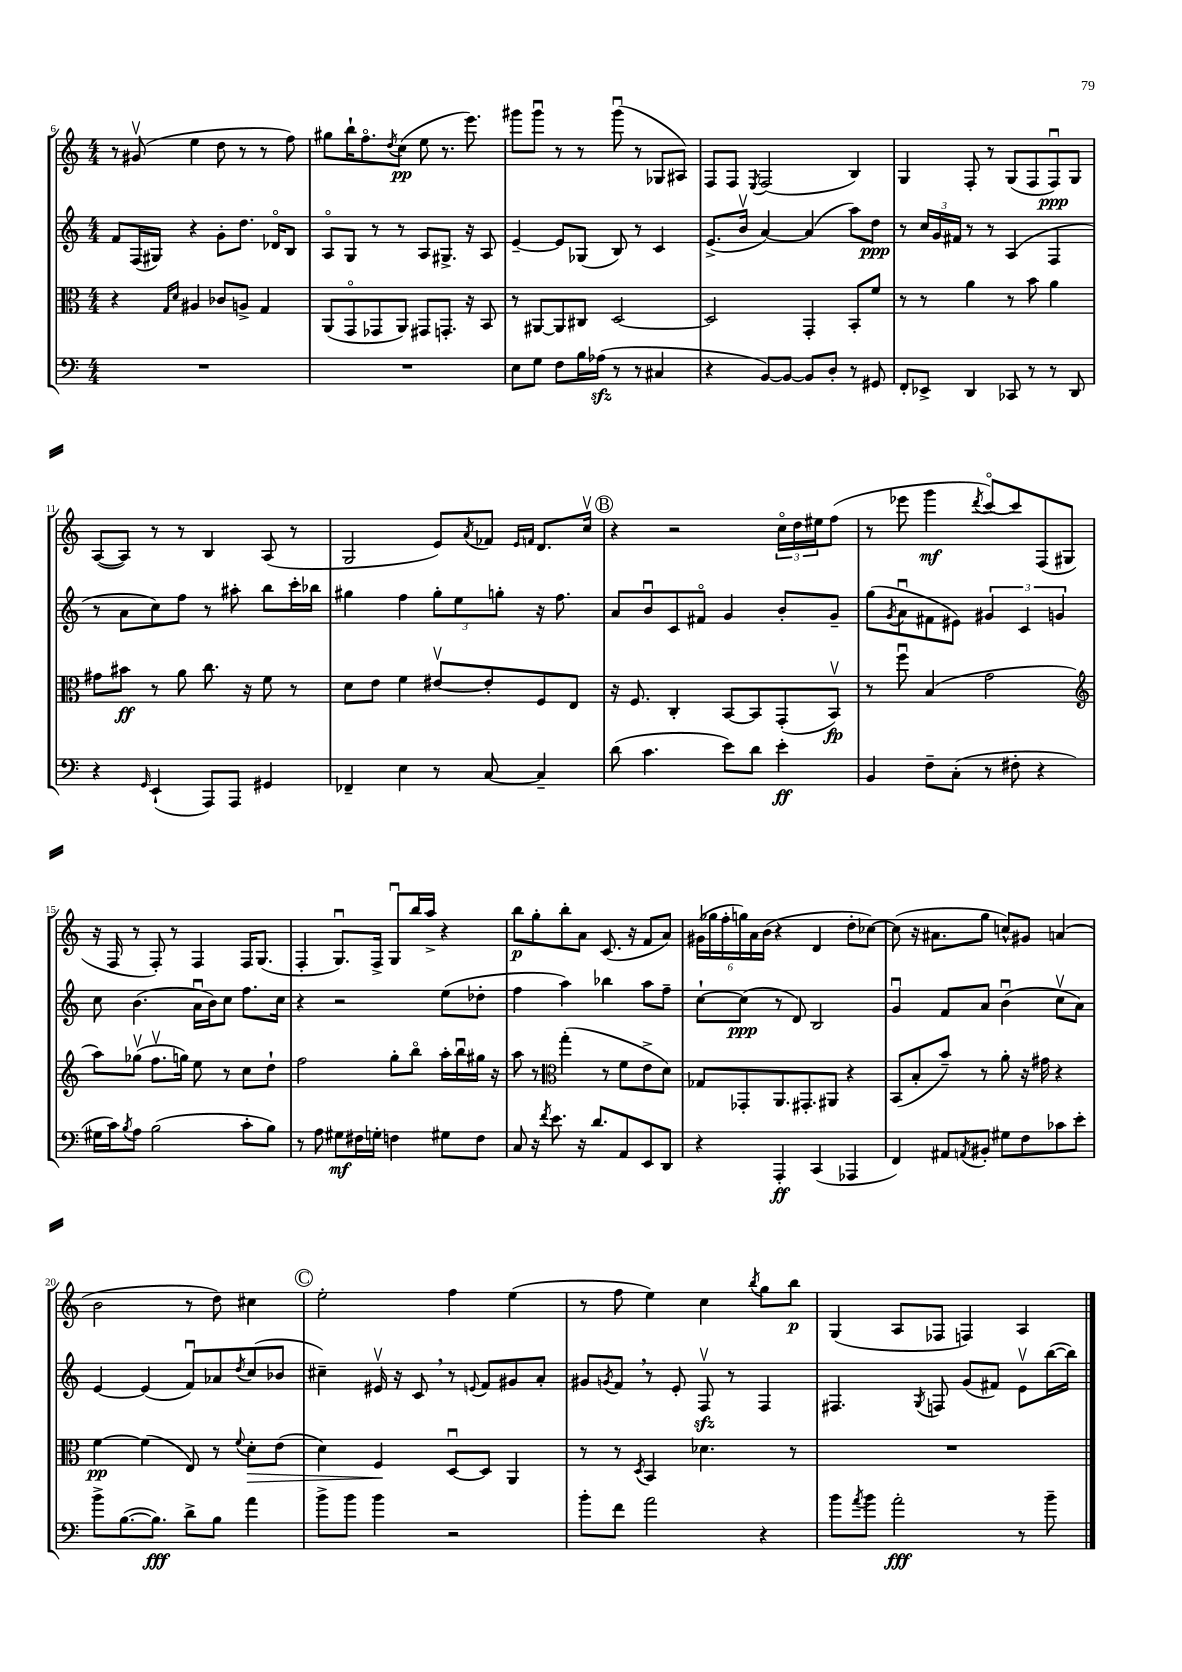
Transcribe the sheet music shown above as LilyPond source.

<<
\new StaffGroup <<
\new Staff = "s0" {
    \clef treble \key c \major \numericTimeSignature \time 4/4
    r8 gis'8\upbow( e''4 d''8 r8 r8 f''8) |
    gis''8 b''16-! f''8.\flageolet \acciaccatura { d''8 } c''8\pp( e''8 r8. e'''8.) |
    gis'''8 gis'''8\downbow r8 r8 gis'''8\downbow( r8 ges8 ais8) |
    f8 f8 \acciaccatura { e8 } f2( b4) |
    g4 f8-. r8 g8( f8 f8\downbow\ppp) g8 |
    a8~( a8) r8 r8 b4 a8( r8 |
    g2 e'8) \acciaccatura { a'8 } fes'8 \grace { e'16 f'16 } d'8. c''16\upbow |
    \mark \markup { \circle "B" } r4 r2 \tuplet 3/2 { c''16\flageolet d''16 eis''16 } f''8( |
    r8 ees'''8 g'''4\mf \acciaccatura { d'''8 } c'''8~\flageolet) c'''8 f8( gis8 |
    r16 f16 r8 f8-.) r8 f4 f16 g8.( |
    f4-. g8.\downbow) f16-> g8\downbow b''16 a''16-> r4 |
    b''8\p g''8-. b''8-. a'8 c'8.( r16 f'8 a'8) |
    \tuplet 6/4 { gis'16( ges''16 f''16-. g''16) a'16 b'16( } r4 d'4 d''8-. ces''8~) |
    ces''8( r16 ais'8. g''8 c''8-^) gis'8 a'4( |
    b'2 r8 d''8) cis''4 |
    \mark \markup { \circle "C" } e''2-. f''4 e''4( |
    r8 f''8 e''4) c''4 \acciaccatura { b''8 } g''8 b''8\p |
    g4( a8 fes8 f4) a4 \bar "|." |
}
\new Staff = "s1" {
    \clef treble \key c \major \numericTimeSignature \time 4/4
    f'8 f16( gis16) r4 g'8-. d''8. des'16\flageolet b8 |
    a8\flageolet g8 r8 r8 a8 gis8.-> r16 a8 |
    e'4~-- e'8 ges8( b8) r8 c'4 |
    e'8.->( b'16\upbow a'4~) a'4( a''8) d''8\ppp |
    r8 \tuplet 3/2 { c''16 g'16 fis'16 } r8 r8 a4( f4 |
    r8 a'8 c''8) f''8 r8 ais''8-. b''8 c'''16-. bes''16 |
    gis''4 f''4 \tuplet 3/2 { gis''8-. e''8 g''8-. } r16 f''8. |
    \mark \markup { \circle "B" } a'8 b'8\downbow c'8 fis'8\flageolet g'4 b'8-. g'8-- |
    g''8( \acciaccatura { g'8 } a'8\downbow fis'8 eis'8) \tuplet 3/2 { gis'4 c'4 g'4 } |
    c''8 b'4.( a'16\downbow b'16) c''8 f''8. c''16 |
    r4 r2 e''8( des''8-. |
    f''4 a''4) bes''4 a''8 f''8-- |
    c''8~-! c''8\ppp( r8 d'8) b2 |
    g'4\downbow f'8 a'8 b'4\downbow( c''8\upbow a'8) |
    e'4~ e'4( f'8\downbow) aes'8 \acciaccatura { d''8 } c''8( bes'8 |
    \mark \markup { \circle "C" } cis''4--) eis'16\upbow r16 c'8 \breathe r8 \appoggiatura { e'8 } f'8 gis'8 a'8-. |
    gis'8 \acciaccatura { g'8 } f'8 \breathe r8 e'8-. f8\upbow\sfz r8 f4 |
    fis4. \acciaccatura { g8 } f8 g'8( fis'8) e'8\upbow b''16~( b''16) \bar "|." |
}
\new Staff = "s2" {
    \clef alto \key c \major \numericTimeSignature \time 4/4
    r4 \grace { g16 d'16 } ais4 ces'8 a8-> g4 |
    a,8( g,8\flageolet ges,8 a,8) gis,8 g,8.-. r16 b,8 |
    r8 ais,8~ ais,8 cis8 d2~ |
    d2 g,4-. b,8-. f'8 |
    r8 r8 a'4 r8 b'8 a'4 |
    gis'8 bis'8\ff r8 a'8 c''8. r16 f'8 r8 |
    d'8 e'8 f'4 eis'8~\upbow eis'8-. f8 e8 |
    \mark \markup { \circle "B" } r16 f8. c4-. b,8~ b,8 g,8-.( b,8\upbow\fp) |
    r8 f''8\downbow b4( g'2 |
    \clef treble a''8) ges''8\upbow( f''8.\upbow g''16) e''8 r8 c''8 d''8-! |
    f''2 g''8-. b''8\flageolet a''16-. b''16\downbow gis''16 r16 |
    a''8 r8 \clef alto g''4-.( r8 f'8 e'8-> d'8) |
    ges8 ges,8-. a,8. gis,8.-. ais,8 r4 |
    b,8( b8-. b'8--) r8 a'8-. r16 gis'16 r4 |
    f'4~\pp f'4( e8) r8 \appoggiatura { f'8 } d'8-.\> e'8( |
    \mark \markup { \circle "C" } d'4) f4\! d8~\downbow d8 a,4 |
    r8 r8 \acciaccatura { d8 } b,4 des'4. r8 |
    R1 \bar "|." |
}
\new Staff = "s3" {
    \clef bass \key c \major \numericTimeSignature \time 4/4
    R1 |
    R1 |
    e8 g8 f8 b16 aes16\sfz( r8 r8 cis4 |
    r4 b,8~) b,8~ b,8 d8-. r8 gis,8 |
    f,8-. ees,8-> d,4 ces,8 r8 r8 d,8 |
    r4 \grace { g,16 } e,4-!( a,,8) a,,8 gis,4 |
    fes,4-- e4 r8 c8~ c4-- |
    \mark \markup { \circle "B" } d'8( c'4. e'8) d'8 e'4-.\ff |
    b,4 f8-- c8-.( r8 fis8-. r4 |
    gis16 c'16) \acciaccatura { b8 } a8 b2( c'8-. b8) |
    r8 a8 gis8\mf fis16 g16-. f4 gis8 f8 |
    c8 r16 \acciaccatura { f'8 } e'8. r16 d'8. a,8 e,8 d,8 |
    r4 a,,4-.\ff c,4( aes,,4 |
    f,4) ais,8 \acciaccatura { a,8 } bis,8-. gis8 f8 ces'8 e'8-. |
    b'8-> b8.~( b8.\fff) d'8-> b8 a'4 |
    \mark \markup { \circle "C" } b'8-> b'8 b'4 r2 |
    b'8-. f'8 a'2 r4 |
    b'8 \acciaccatura { a'8 } b'8 a'2-.\fff r8 b'8-- \bar "|." |
}
>>
>>
\layout { \context { \Score currentBarNumber = #6 } }
